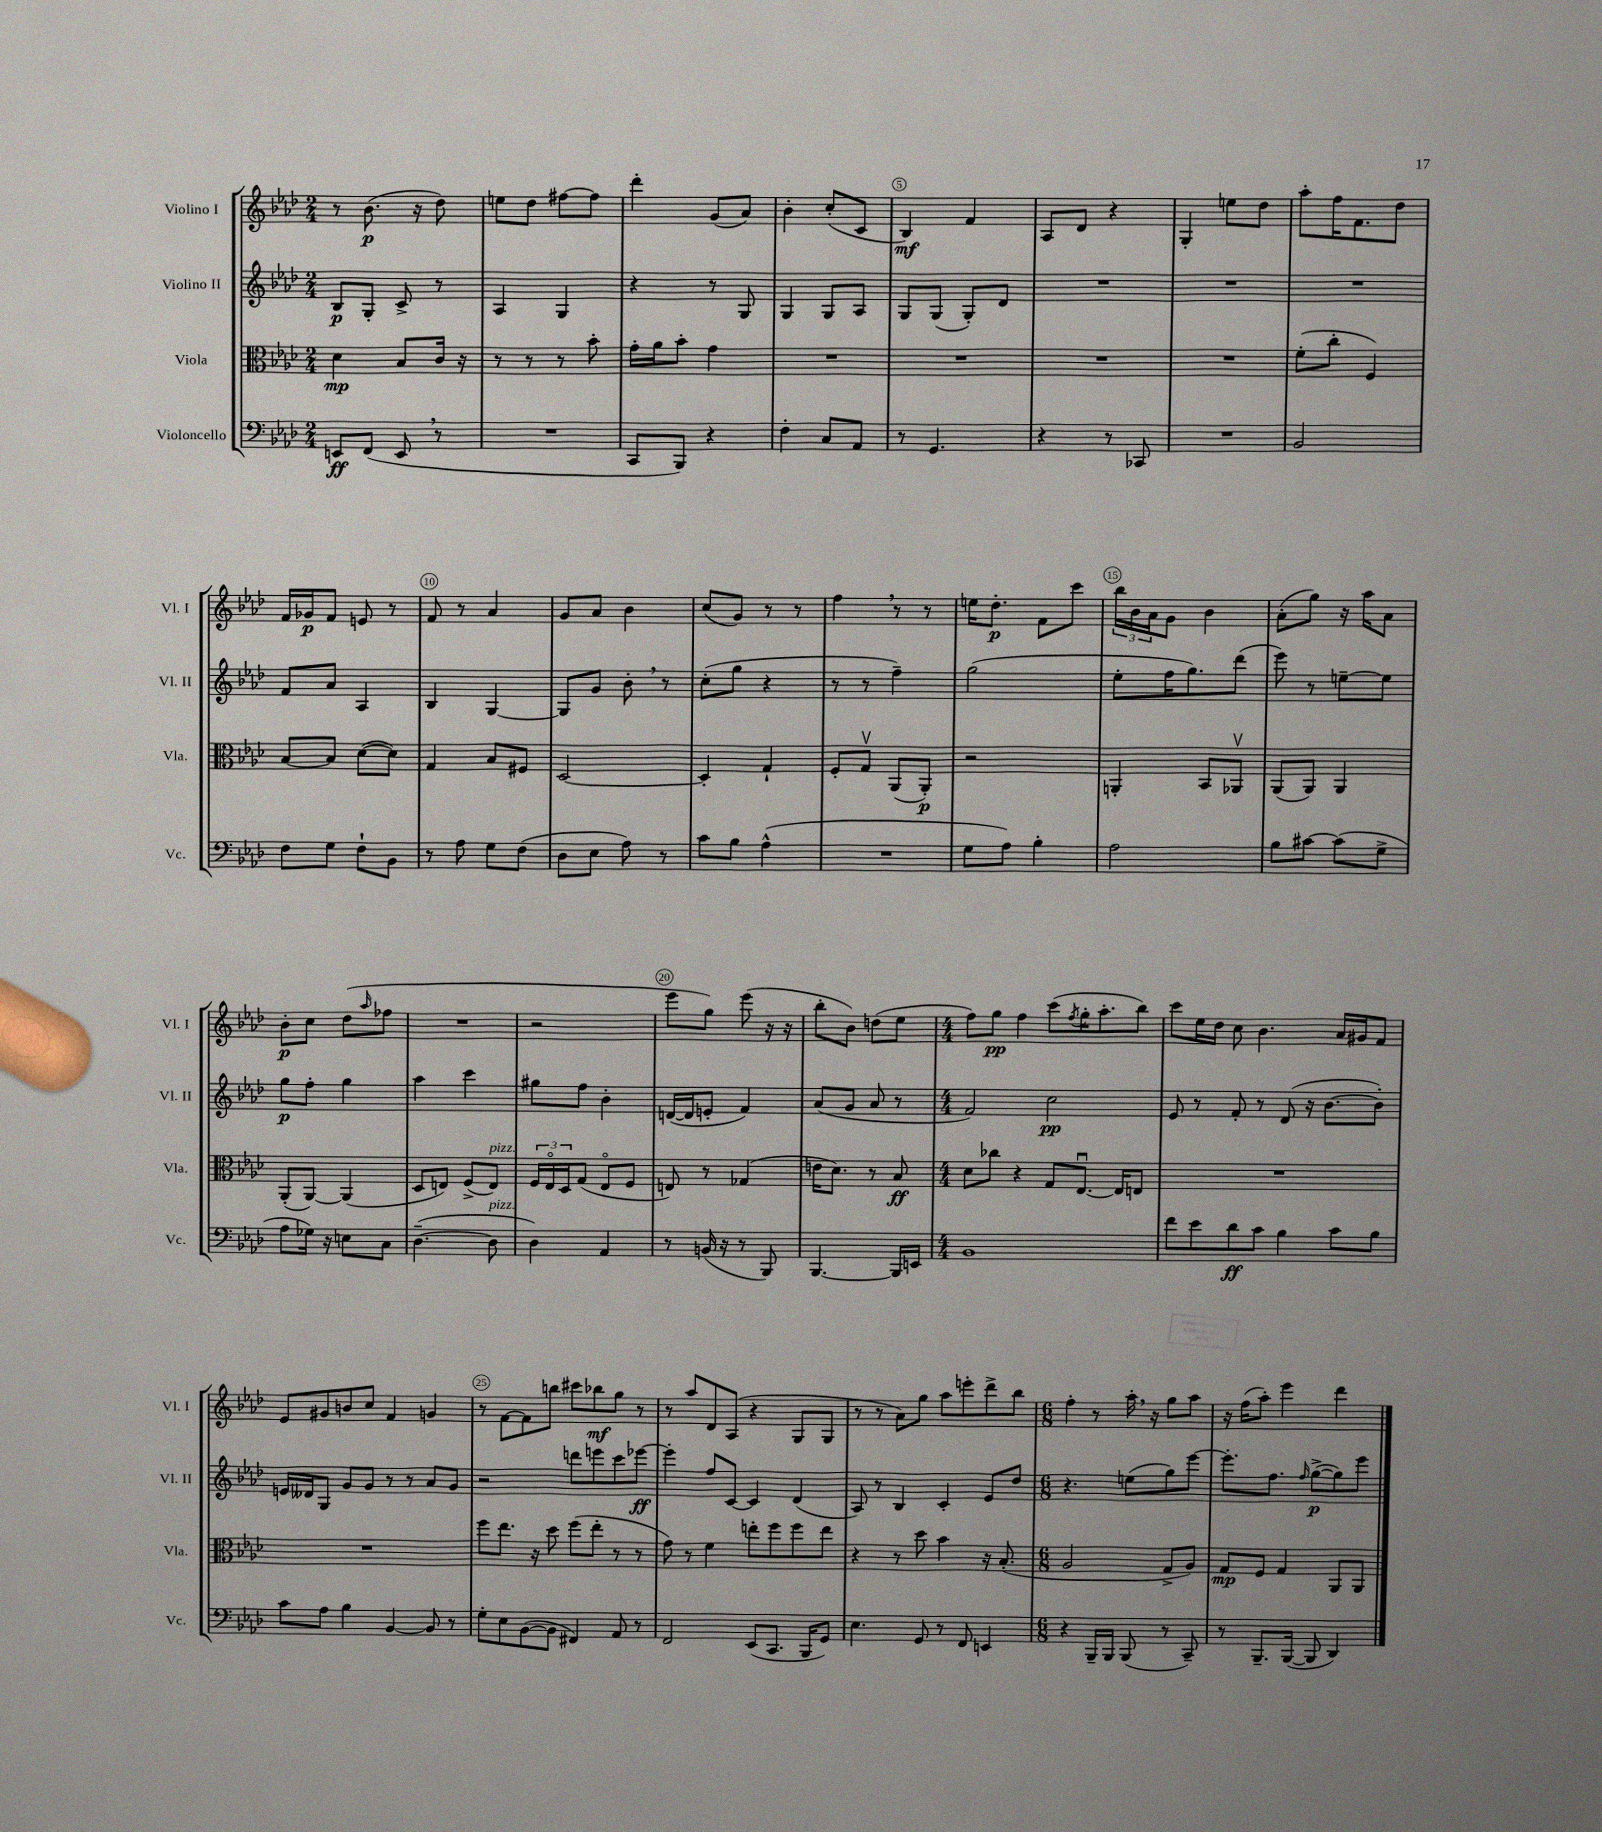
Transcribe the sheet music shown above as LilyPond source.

<<
\new StaffGroup <<
\new Staff = "s0" \with { instrumentName = "Violino I" shortInstrumentName = "Vl. I" } {
    \clef treble \key aes \major \numericTimeSignature \time 2/4
    r8 bes'8.\p( r16 des''8) |
    e''8 des''8 fis''8~ fis''8 |
    des'''4-. g'8( aes'8) |
    bes'4-. c''8-.( c'8 |
    bes4\mf) f'4 |
    aes8 des'8 r4 |
    g4-. e''8 des''8 |
    aes''8-. f''16 f'8. des''8 |
    f'16 ges'16\p f'8 e'8 r8 |
    f'8 r8 aes'4 |
    g'8 aes'8 bes'4 |
    c''8( g'8) r8 r8 |
    f''4 \breathe r8 r8 |
    e''16 des''8.-.\p f'8 c'''8 |
    \tuplet 3/2 { bes''16 bes'16 aes'16 } g'8 bes'4 |
    aes'8-.( g''8) r16 aes''16 aes'8 |
    bes'8-.\p c''8 des''8( \grace { aes''16 } fes''8 |
    R2 |
    r2 |
    ees'''8 g''8) ees'''8( r16 r16 |
    bes''8-. bes'8) d''8( ees''8 |
    \numericTimeSignature \time 4/4 f''8) g''8\pp f''4 c'''8( \acciaccatura { f''8 } g''16-. aes''8.-. bes''8) |
    c'''8 ees''16 des''16 c''8 bes'4. aes'16 gis'16 f'8 |
    ees'8 gis'8 b'8 c''8 f'4 g'4 |
    r8 f'8~ f'8 b''8 cis'''8 bes''8\mf g''8 r8 |
    r8 aes''8 des'8 aes8( r4 g8 g8 |
    r8 r8 aes'8) g''8 aes''8 e'''8-. des'''8-> bes''8 |
    \numericTimeSignature \time 6/8 f''4-. r8 aes''16-. \breathe r16 g''8 aes''8 |
    r16 f''16( aes''8-.) ees'''4 des'''4 \bar "|." |
}
\new Staff = "s1" \with { instrumentName = "Violino II" shortInstrumentName = "Vl. II" } {
    \clef treble \key aes \major \numericTimeSignature \time 2/4
    bes8\p g8-. c'8-> r8 |
    aes4 g4 |
    r4 r8 g8 |
    g4 g8 aes8 |
    g8 g8( g8-.) des'8 |
    R2 |
    R2 |
    R2 |
    f'8 aes'8 aes4 |
    bes4 g4~ |
    g8 g'8 bes'8-. \breathe r8 |
    c''8-.( g''8 r4 |
    r8 r8 f''4--) |
    g''2( |
    ees''8-. f''16 g''8.) des'''8( |
    ees'''8) r8 e''8~-- e''8 |
    g''8\p f''8-. g''4 |
    aes''4 c'''4 |
    gis''8 f''8 bes'4-. |
    d'16~( d'16 e'8-. f'4) |
    aes'8( g'8 aes'8 r8 |
    \numericTimeSignature \time 4/4 f'2) c''2\pp |
    ees'8 r8 f'8-. r8 des'8( r16 bes'8.~ bes'8-.) |
    e'16 deses'16 g8 g'8 g'8 r8 r8 aes'8 g'8 |
    r2 d'''8 e'''8 c'''8 ees'''8~\ff |
    ees'''4-. f''8 c'8~ c'4 des'4( |
    aes8) r8 bes4 c'4-. ees'8 des''8 |
    \numericTimeSignature \time 6/8 r4. e''8( g''8) ees'''8~ |
    ees'''8.-. f''8. \grace { f''16 } g''8~->\p( g''8) ees'''8 \bar "|." |
}
\new Staff = "s2" \with { instrumentName = "Viola" shortInstrumentName = "Vla." } {
    \clef alto \key aes \major \numericTimeSignature \time 2/4
    des'4\mp bes8 c'16 r16 |
    r8 r8 r8 bes'8-. |
    g'16-. aes'16 bes'8-. g'4 |
    R2 |
    R2 |
    R2 |
    R2 |
    f'8-.( c''8-. f4) |
    bes8~ bes8 des'8~( des'8) |
    g4 bes8 fis8 |
    des2~ |
    des4-. g4-! |
    f8-. g8\upbow aes,8( aes,8-.\p) |
    r2 |
    a,4-. bes,8 aes,8\upbow |
    aes,8( aes,8) aes,4 |
    aes,8-.( aes,8~) aes,4( |
    des8 e8) f8->( e8^\markup { \italic "pizz." }) |
    \tuplet 3/2 { f16 ees16\flageolet des16 } g8( ees8\flageolet f8 |
    e8) r8 ges4( |
    e'16 des'8.) r8 bes8\ff |
    \numericTimeSignature \time 4/4 des'8 ces''8 r4 g8 ees8.~\downbow ees16 e8 |
    R1 |
    R1 |
    f''8 ees''8. r16 des''8 f''8( ees''8-. r8 r8 |
    g'8) r8 f'4 e''8-. f''8 f''8 e''8 |
    r4 r8 des''8 bes'4 r16 bes8.-.( |
    \numericTimeSignature \time 6/8 aes2 g8-> aes8) |
    g8\mp f8 g4 aes,8 aes,8 \bar "|." |
}
\new Staff = "s3" \with { instrumentName = "Violoncello" shortInstrumentName = "Vc." } {
    \clef bass \key aes \major \numericTimeSignature \time 2/4
    e,8\ff f,8( e,8 \breathe r8 |
    R2 |
    c,8 bes,,8) r4 |
    f4-. c8 aes,8 |
    r8 g,4. |
    r4 r8 ces,8 |
    R2 |
    bes,2 |
    f8 g8 f8-! bes,8 |
    r8 aes8 g8 f8( |
    des8 ees8 aes8) r8 |
    c'8 bes8 aes4-^( |
    R2 |
    g8 aes8) bes4-. |
    aes2 |
    bes8 cis'8~ cis'8( g8-> |
    aes8 ges16) r16 e8 c8 |
    des4.~--( des8^\markup { \italic "pizz." } |
    des4) aes,4 |
    r8 b,16( r16 r8 bes,,8) |
    bes,,4.~ bes,,16 e,16 |
    \numericTimeSignature \time 4/4 bes,1 |
    f'8 ees'8 des'8\ff c'8 bes4 c'8 bes8 |
    c'8 aes8 bes4 bes,4~ bes,8 r8 |
    g8-. ees8 bes,8~( bes,8 fis,4) aes,8 r8 |
    f,2 ees,8( c,8. bes,,16 g,8) |
    ees4. g,8 r8 f,8 e,4 |
    \numericTimeSignature \time 6/8 r4 bes,,16-- bes,,16 bes,,8( r8 c,8--) |
    r8 bes,,8.-- bes,,16~( bes,,8 des,4) \bar "|." |
}
>>
>>
\layout { \context { \Score \override BarNumber.break-visibility = ##(#f #t #t) barNumberVisibility = #(every-nth-bar-number-visible 5) \override BarNumber.stencil = #(make-stencil-circler 0.1 0.3 ly:text-interface::print) } }
